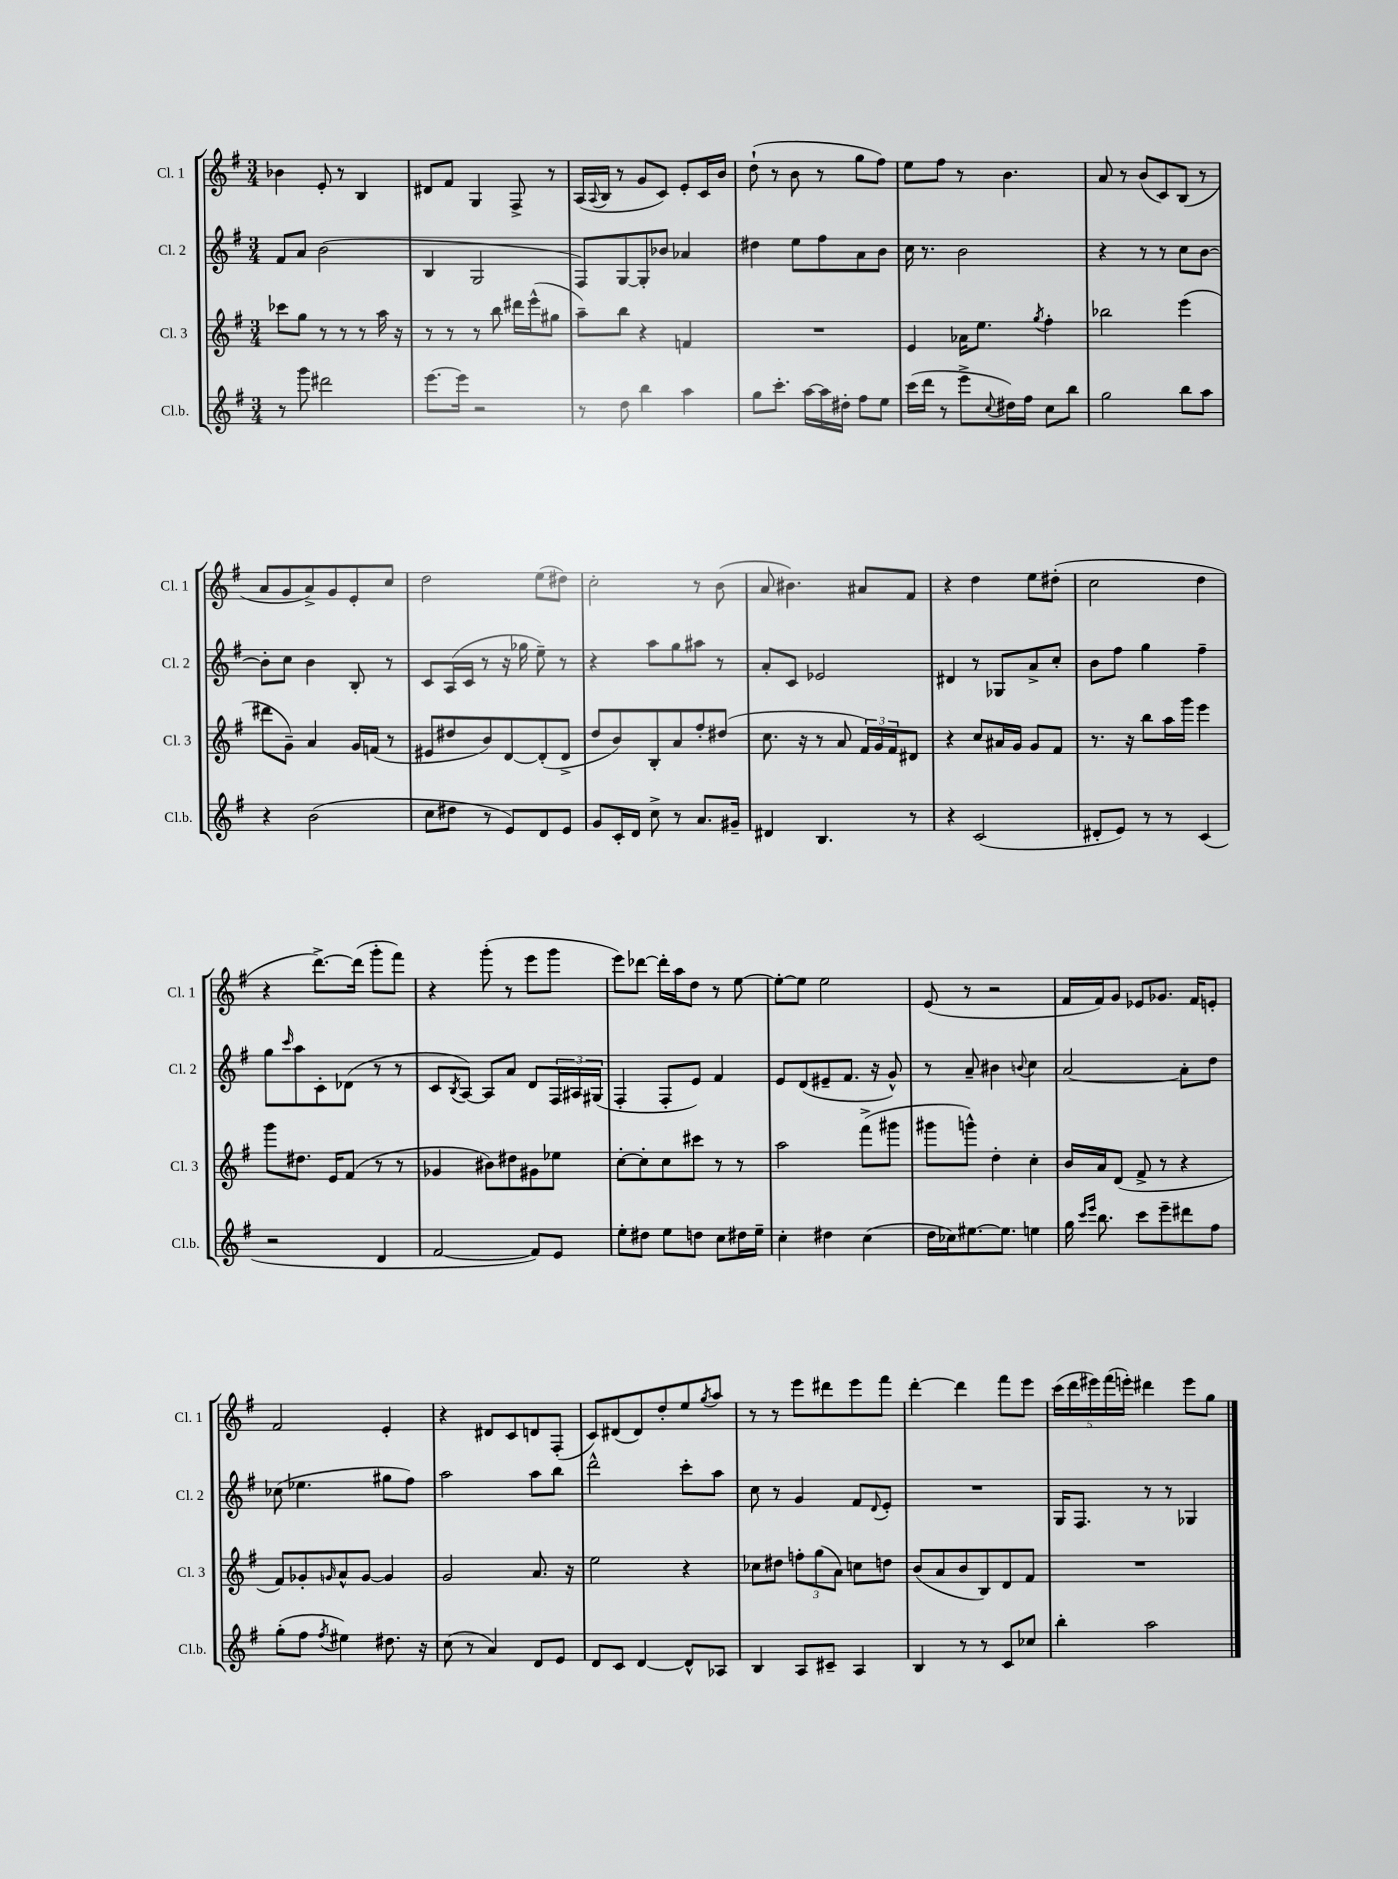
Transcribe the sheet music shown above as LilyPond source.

<<
\new StaffGroup <<
\new Staff = "s0" \with { instrumentName = "Cl. 1" shortInstrumentName = "Cl. 1" } {
    \clef treble \key g \major \numericTimeSignature \time 3/4
    bes'4 e'8-. r8 b4 |
    dis'8 fis'8 g4 fis8-> r8 |
    a16( \appoggiatura { a8 } b16 r8 g'8 c'8) e'8-. c'16 b'16 |
    d''8-!( r8 b'8 r8 g''8 fis''8) |
    e''8 fis''8 r8 b'4. |
    a'8 r8 b'8( c'8) b8( r8 |
    a'8 g'8 a'8->) g'8 e'8-. c''8 |
    d''2 e''8( dis''8) |
    c''2-. r8 b'8( |
    a'8 bis'4.) ais'8 fis'8 |
    r4 d''4 e''8 dis''8-.( |
    c''2 d''4 |
    r4 d'''8.~->) d'''16( g'''8-. fis'''8) |
    r4 g'''8-.( r8 e'''8 g'''8 |
    e'''8) des'''8~ des'''16-. a''16 d''8 r8 e''8~ |
    e''8~-. e''8 e''2 |
    e'8( r8 r2 |
    fis'16 fis'16) g'8 ees'8 ges'8. fis'16 e'8-. |
    fis'2 e'4-. |
    r4 dis'8 c'8 d'8 fis8-.( |
    c'8) dis'8( dis'8) d''8-. e''8 \acciaccatura { g''8 } a''8 |
    r8 r8 e'''8 dis'''8 e'''8 fis'''8 |
    d'''4~-. d'''4 fis'''8 e'''8 |
    \tuplet 5/4 { c'''16( d'''16 eis'''16) fis'''16( e'''16-.) } dis'''4 e'''8 g''8 \bar "|." |
}
\new Staff = "s1" \with { instrumentName = "Cl. 2" shortInstrumentName = "Cl. 2" } {
    \clef treble \key g \major \numericTimeSignature \time 3/4
    fis'8 a'8 b'2( |
    b4 g2 |
    fis8) g8~ g8-. bes'8 aes'4 |
    dis''4 e''8 fis''8 a'8 b'8 |
    c''16 r8. b'2 |
    r4 r8 r8 c''8 b'8~ |
    b'8-. c''8 b'4 b8-. r8 |
    c'8 a16( c'16 r8 r16 ges''16 e''8--) r8 |
    r4 a''8 g''8 ais''8 r8 |
    a'8-. c'8 ees'2 |
    dis'4 r8 ges8 a'8-> c''8-. |
    b'8 fis''8 g''4 fis''4-- |
    g''8 \grace { c'''16 } a''8 c'8-. des'8( r8 r8 |
    c'8 \acciaccatura { b8 } a8~) a8 a'8 d'8 \tuplet 3/2 { fis16 ais16 gis16( } |
    fis4-. fis8-. e'8) fis'4 |
    e'8 d'8( eis'8-- fis'8. r16 g'8-^) |
    r8 a'8-- bis'4 \appoggiatura { b'8 } c''4 |
    a'2~ a'8-. d''8 |
    ces''8( ees''4. gis''8 fis''8) |
    a''2 a''8 b''8 |
    d'''2-^ c'''8-. a''8 |
    c''8 r8 g'4 fis'8 \appoggiatura { d'8 } e'8-. |
    R2. |
    g16 fis8. r8 r8 ges4 \bar "|." |
}
\new Staff = "s2" \with { instrumentName = "Cl. 3" shortInstrumentName = "Cl. 3" } {
    \clef treble \key g \major \numericTimeSignature \time 3/4
    ces'''8 g''8 r8 r8 r8 a''16 r16 |
    r8 r8 r8 b''8 dis'''16 e'''16-^( gis''8 |
    a''8--) b''8 r4 f'4 |
    R2. |
    e'4 aes'16 e''8. \acciaccatura { g''8 } fis''4-. |
    bes''2 e'''4( |
    dis'''8 g'8--) a'4 g'16 f'16( r8 |
    eis'8 dis''8 b'8) d'8~ d'8-.( d'8-> |
    d''8 b'8) b8-. a'8 fis''8-. dis''8( |
    c''8. r16 r8 a'8 \tuplet 3/2 { fis'16) g'16 fis'16 } dis'8 |
    r4 c''8 ais'16 g'16 g'8 fis'8 |
    r8. r16 b''8 a''16 g'''16 e'''4 |
    g'''8 dis''8. e'16 fis'8( r8 r8 |
    ges'4 bis'8) dis''8 gis'8 ees''8 |
    c''8~-. c''8-. c''8 cis'''8 r8 r8 |
    a''2 fis'''8->( gis'''8 |
    gis'''8 g'''8-^) d''4-. c''4-. |
    b'16 a'16 d'8( fis'8-> r8 r4 |
    fis'8) ges'8-. \grace { g'16 } a'8-^ g'8~ g'4 |
    g'2 a'8. r16 |
    e''2 r4 |
    ces''8 dis''8 \tuplet 3/2 { f''8-. g''8( a'8) } c''8 d''8 |
    b'8( a'8 b'8 b8) d'8 fis'8 |
    R2. \bar "|." |
}
\new Staff = "s3" \with { instrumentName = "Cl.b." shortInstrumentName = "Cl.b." } {
    \clef treble \key g \major \numericTimeSignature \time 3/4
    r8 g'''8 dis'''2 |
    e'''8.~ e'''16 r2 |
    r8 d''8 b''4 a''4 |
    g''8 c'''8.-. a''16~ a''16 dis''16-. fis''8 e''8 |
    c'''16( d'''16 r8 e'''8-> \appoggiatura { c''8 } dis''16) fis''16 c''8 b''8 |
    g''2 b''8 a''8 |
    r4 b'2( |
    c''8 dis''8 r8 e'8) d'8 e'8 |
    g'8 c'16-. d'16 c''8-> r8 a'8. gis'16-- |
    dis'4 b4. r8 |
    r4 c'2( |
    dis'8-. e'8) r8 r8 c'4( |
    r2 d'4 |
    fis'2~ fis'8) e'8 |
    e''8-. dis''8 e''8 d''8 c''8 dis''16 e''16-- |
    c''4-. dis''4 c''4( |
    d''16 ces''16) eis''8.~ eis''8. e''4 |
    g''16 \grace { c'''16 e'''16 } b''8. c'''8 e'''8-- dis'''8 fis''8 |
    g''8-.( fis''8 \acciaccatura { fis''8 } eis''4) dis''8. r16 |
    c''8( r8 a'4) d'8 e'8 |
    d'8 c'8 d'4~ d'8-^ aes8 |
    b4 a8 cis'8-- a4 |
    b4 r8 r8 c'8 ces''8 |
    b''4-. a''2 \bar "|." |
}
>>
>>
\layout { \context { \Score \remove "Bar_number_engraver" } }
